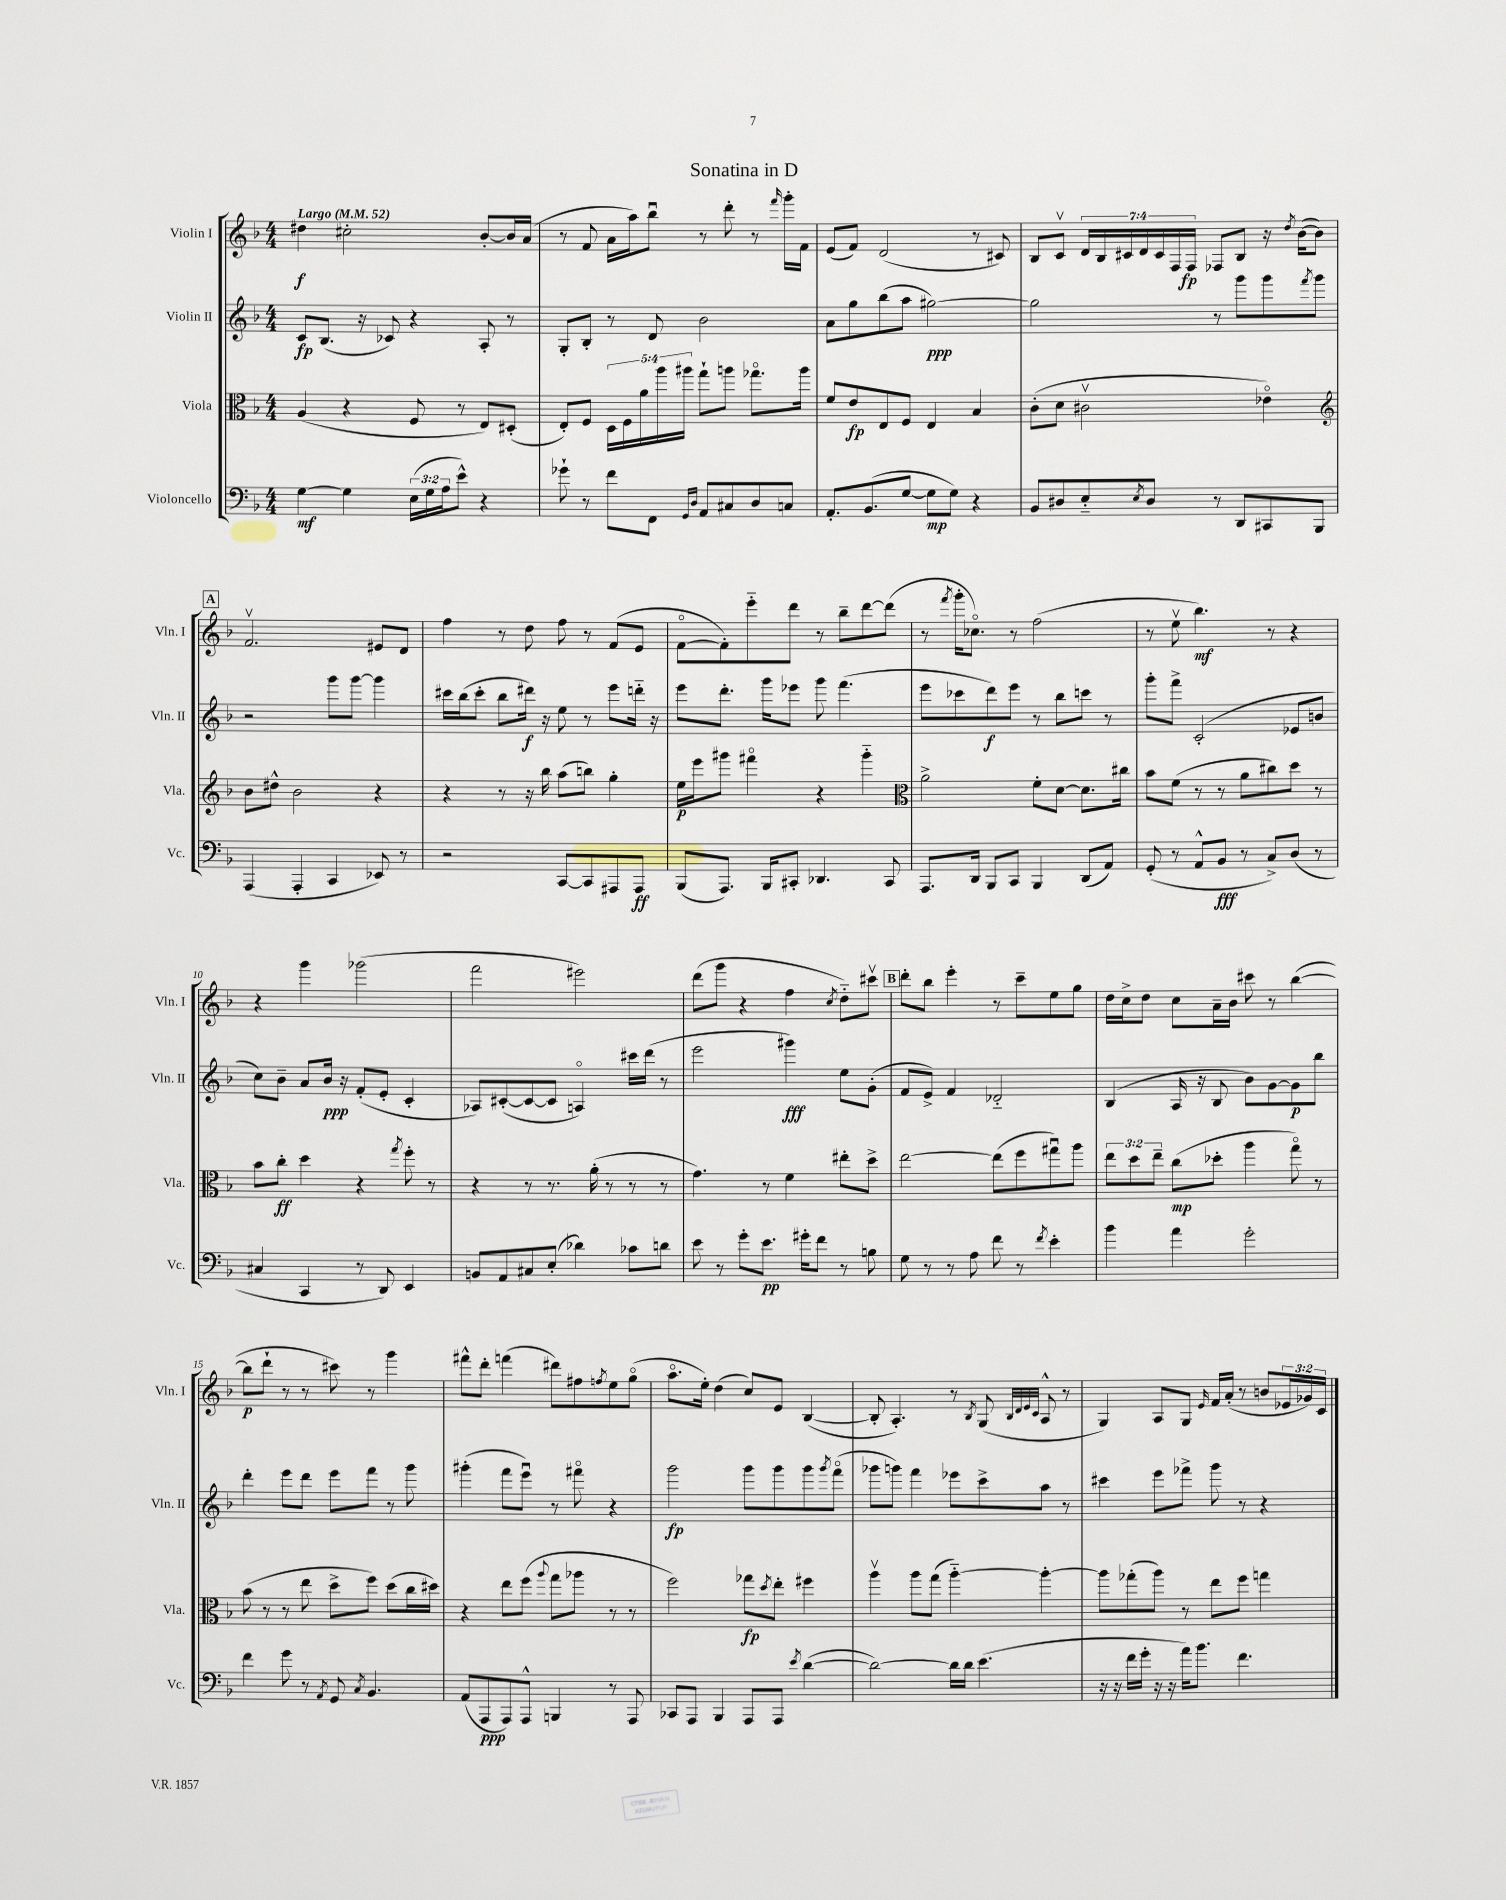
\header { title = "Sonatina in D" }
<<
\new StaffGroup <<
\new Staff = "s0" \with { instrumentName = "Violin I" shortInstrumentName = "Vln. I" } {
    \clef treble \key f \major \numericTimeSignature \time 4/4 \override Staff.TupletNumber.text = #tuplet-number::calc-fraction-text \tempo "Largo" 4 = 52
    dis''4\f cis''2-. bes'8~-. bes'16 a'16( |
    r8 f'8 a'16 a''16) bes''8\downbow r8 d'''8-. r8 \grace { f'''16 } g'''16-. f'16 |
    e'8( f'8) d'2( r8 cis'8) |
    bes8 c'8\upbow \tuplet 7/4 { d'16 bes16 cis'16 d'16 cis'16 f16 f16\fp } fes8 bes8 r16 \acciaccatura { d''8 } bes'16~( bes'8) |
    \mark \markup { \box "A" } f'2.\upbow eis'8 d'8 |
    f''4 r8 d''8 f''8 r8 f'8( e'8 |
    f'8~\flageolet f'8-.) e'''8-_ d'''8 r8 bes''8-- d'''8~ d'''8( |
    r8 \acciaccatura { f'''8 } g'''16-. ces''8.\flageolet) r8 f''2( |
    r8 e''8\upbow bes''4.\mf) r8 r4 |
    r4 g'''4 ges'''2( |
    f'''2 eis'''2) |
    d'''8( g'''8 r4 f''4 \acciaccatura { c''8 } d''8-_) cis'''8\upbow |
    \mark \markup { \box "B" } d'''8-. bes''8 e'''4-. r8 c'''8-- e''8 g''8 |
    d''16 c''16-> d''8 c''8 a'16-- bes'16 cis'''8 r8 bes''4~( |
    bes''8\p d'''8-! r8 r8 cis'''8) r8 g'''4 |
    fis'''8-^ d'''8-. f'''4( dis'''8) fis''8 \acciaccatura { f''8 } e''8 g''8\flageolet( |
    a''8.\flageolet e''16-.) d''4( c''8) e'8 bes4~( |
    bes8-. a4.-.) r8 \acciaccatura { bes8 } g8( \grace { bes32 d'32 e'32 c'32 } a8-^ r8 |
    g4) a8 g8 \grace { e'16 } f'16 a'16-.( r8 b'8 \tuplet 3/2 { ees'16 ges'16) c'16 } \bar "|." |
}
\new Staff = "s1" \with { instrumentName = "Violin II" shortInstrumentName = "Vln. II" } {
    \clef treble \key f \major \numericTimeSignature \time 4/4
    c'8\fp bes8.( r16 ces'8) r4 a8-. r8 |
    g8-. bes8-. r8 d'8 bes'2 |
    a'8 g''8 bes''8( a''8 gis''2~\ppp) |
    gis''2 r8 g'''8 g'''8 \acciaccatura { f'''8 } g'''8 |
    \mark \markup { \box "A" } r2 g'''8 g'''8~ g'''4 |
    cis'''16 bes''16( cis'''8-. bes''8 dis'''16\f) r16 e''8 r8 e'''8 d'''16-_ r16 |
    e'''8 d'''8.-. g'''16 ees'''8 g'''8 f'''4.( |
    e'''8 ces'''8 d'''8\f) e'''8 r8 bes''8 c'''8 r8 |
    g'''8-. f'''8-> c'2-.( ees'8 b'8 |
    c''8) bes'8-- a'8 bes'16\ppp r16 f'8-.( e'8-. c'4-. |
    aes8) cis'8~-.( cis'8~ cis'8 a4\flageolet) cis'''16 d'''16( r8 |
    e'''2 gis'''4\fff) e''8 g'8-.( |
    \mark \markup { \box "B" } f'8 e'8->) f'4 des'2-_ |
    bes4( a16 r16 bes8 bes'8) g'8~ g'8\p bes''8 |
    d'''4-. e'''8 d'''8 e'''8 f'''8 r8 g'''8 |
    gis'''4-.( f'''8 e'''8\downbow) r8 fis'''8\flageolet r4 |
    g'''2\fp g'''8 g'''8 g'''8 \acciaccatura { g'''8 } f'''8\flageolet( |
    ges'''8 g'''8) f'''4 ees'''8 c'''8-> a''8 r8 |
    cis'''4 e'''8 fes'''8-> g'''8 r8 r4 \bar "|." |
}
\new Staff = "s2" \with { instrumentName = "Viola" shortInstrumentName = "Vla." } {
    \clef alto \key f \major \numericTimeSignature \time 4/4 \override Staff.TupletNumber.text = #tuplet-number::calc-fraction-text
    a4( r4 f8 r8 e8) dis8-.( |
    e8-.) f8 \tuplet 5/4 { d16 f16 a'16 a''16 ais''16 } g''8-! a''8 ges''8.\flageolet a''16 |
    f'8 e'8\fp e8 f8 e4 bes4 |
    c'8-.( d'8 cis'2\upbow ees'4\flageolet) |
    \mark \markup { \box "A" } \clef treble bes'8 dis''8-^ bes'2 r4 |
    r4 r8 r16 bes''16 a''8( b''8) g''4-. |
    e''16\p e'''16 gis'''8 fis'''4\flageolet r4 gis'''4-_ |
    \clef alto a'2-> f'8-. d'8~ d'8. cis''16 |
    bes'8 f'8( r8 r8 a'8 cis''8) d''8 r8 |
    bes'8 c''8-.\ff d''4 r4 \acciaccatura { g''8 } f''8-. r8 |
    r4 r8 r8. a'16-.( r8 r8 r8 |
    g'4.) r8 f'4 eis''8-. d''8-> |
    \mark \markup { \box "B" } e''2~ e''8( f''8 gis''8\downbow) a''8 |
    \tuplet 3/2 { e''8 d''8 e''8-- } c''8\mp( des''8-. a''4 g''8\flageolet) r8 |
    bes'8( r8 r8 e''8 d''8-> f''8) d''8( c''16 dis''16) |
    r4 e''8 f''8( \appoggiatura { a''8 } g''8 aes''8 r8 r8 |
    f''2) ges''8\fp \acciaccatura { d''8 } e''8-. fis''4 |
    a''4\upbow a''8 g''8( a''4~-_) a''4~-. |
    a''8 ges''8-.( a''8) r8 e''8 f''8 g''4 \bar "|." |
}
\new Staff = "s3" \with { instrumentName = "Violoncello" shortInstrumentName = "Vc." } {
    \clef bass \key f \major \numericTimeSignature \time 4/4 \override Staff.TupletNumber.text = #tuplet-number::calc-fraction-text
    g4~\mf g4 \tuplet 3/2 { e16( g16 a16 } e'8-^) r4 |
    ges'8-! r8 f'8 f,8 \grace { g,16 d16 } a,8 cis8 d8 c8 |
    a,8.-. bes,8.( g8~ g8\mp g8) r4 |
    bes,8 dis8 e8-_ \acciaccatura { e8 } dis8 r8 d,8 cis,8 bes,,8 |
    \mark \markup { \box "A" } a,,4( a,,4-. c,4 ees,8) r8 |
    r2 c,8~ c,8 ais,,8 ais,,8\ff |
    bes,,8( a,,8.) bes,,16 cis,8-. des,4. cis,8 |
    a,,8. d,16 bes,,8 c,8 bes,,4 d,8( a,8) |
    g,8-.( r8 a,8-^ bes,8\fff r8 c8->) d8( r8 |
    cis4 c,4 r8 d,8) e,4 |
    b,8 a,8 cis8 e8-.( des'4) ces'8 d'8 |
    e'8 r8 g'8-. e'8.\pp gis'16-. f'8 r8 b8 |
    \mark \markup { \box "B" } g8 r8 r8 a8 f'8 r8 \acciaccatura { f'8 } e'4-. |
    bes'4 a'4 g'2-. |
    f'4 g'8 r8 \acciaccatura { a,8 } g,8 \acciaccatura { c8 } bes,4. |
    a,8( a,,8\ppp a,,8) a,,8-^ b,,4 r8 a,,8 |
    ces,8 a,,8 bes,,4 a,,8 a,,8 \acciaccatura { e'8 } d'4~( |
    d'2~) d'16 d'16 e'4.( |
    r16 r16 f'16 g'16-. r16 r16 a'16) bes'8. f'4. \bar "|." |
}
>>
>>
